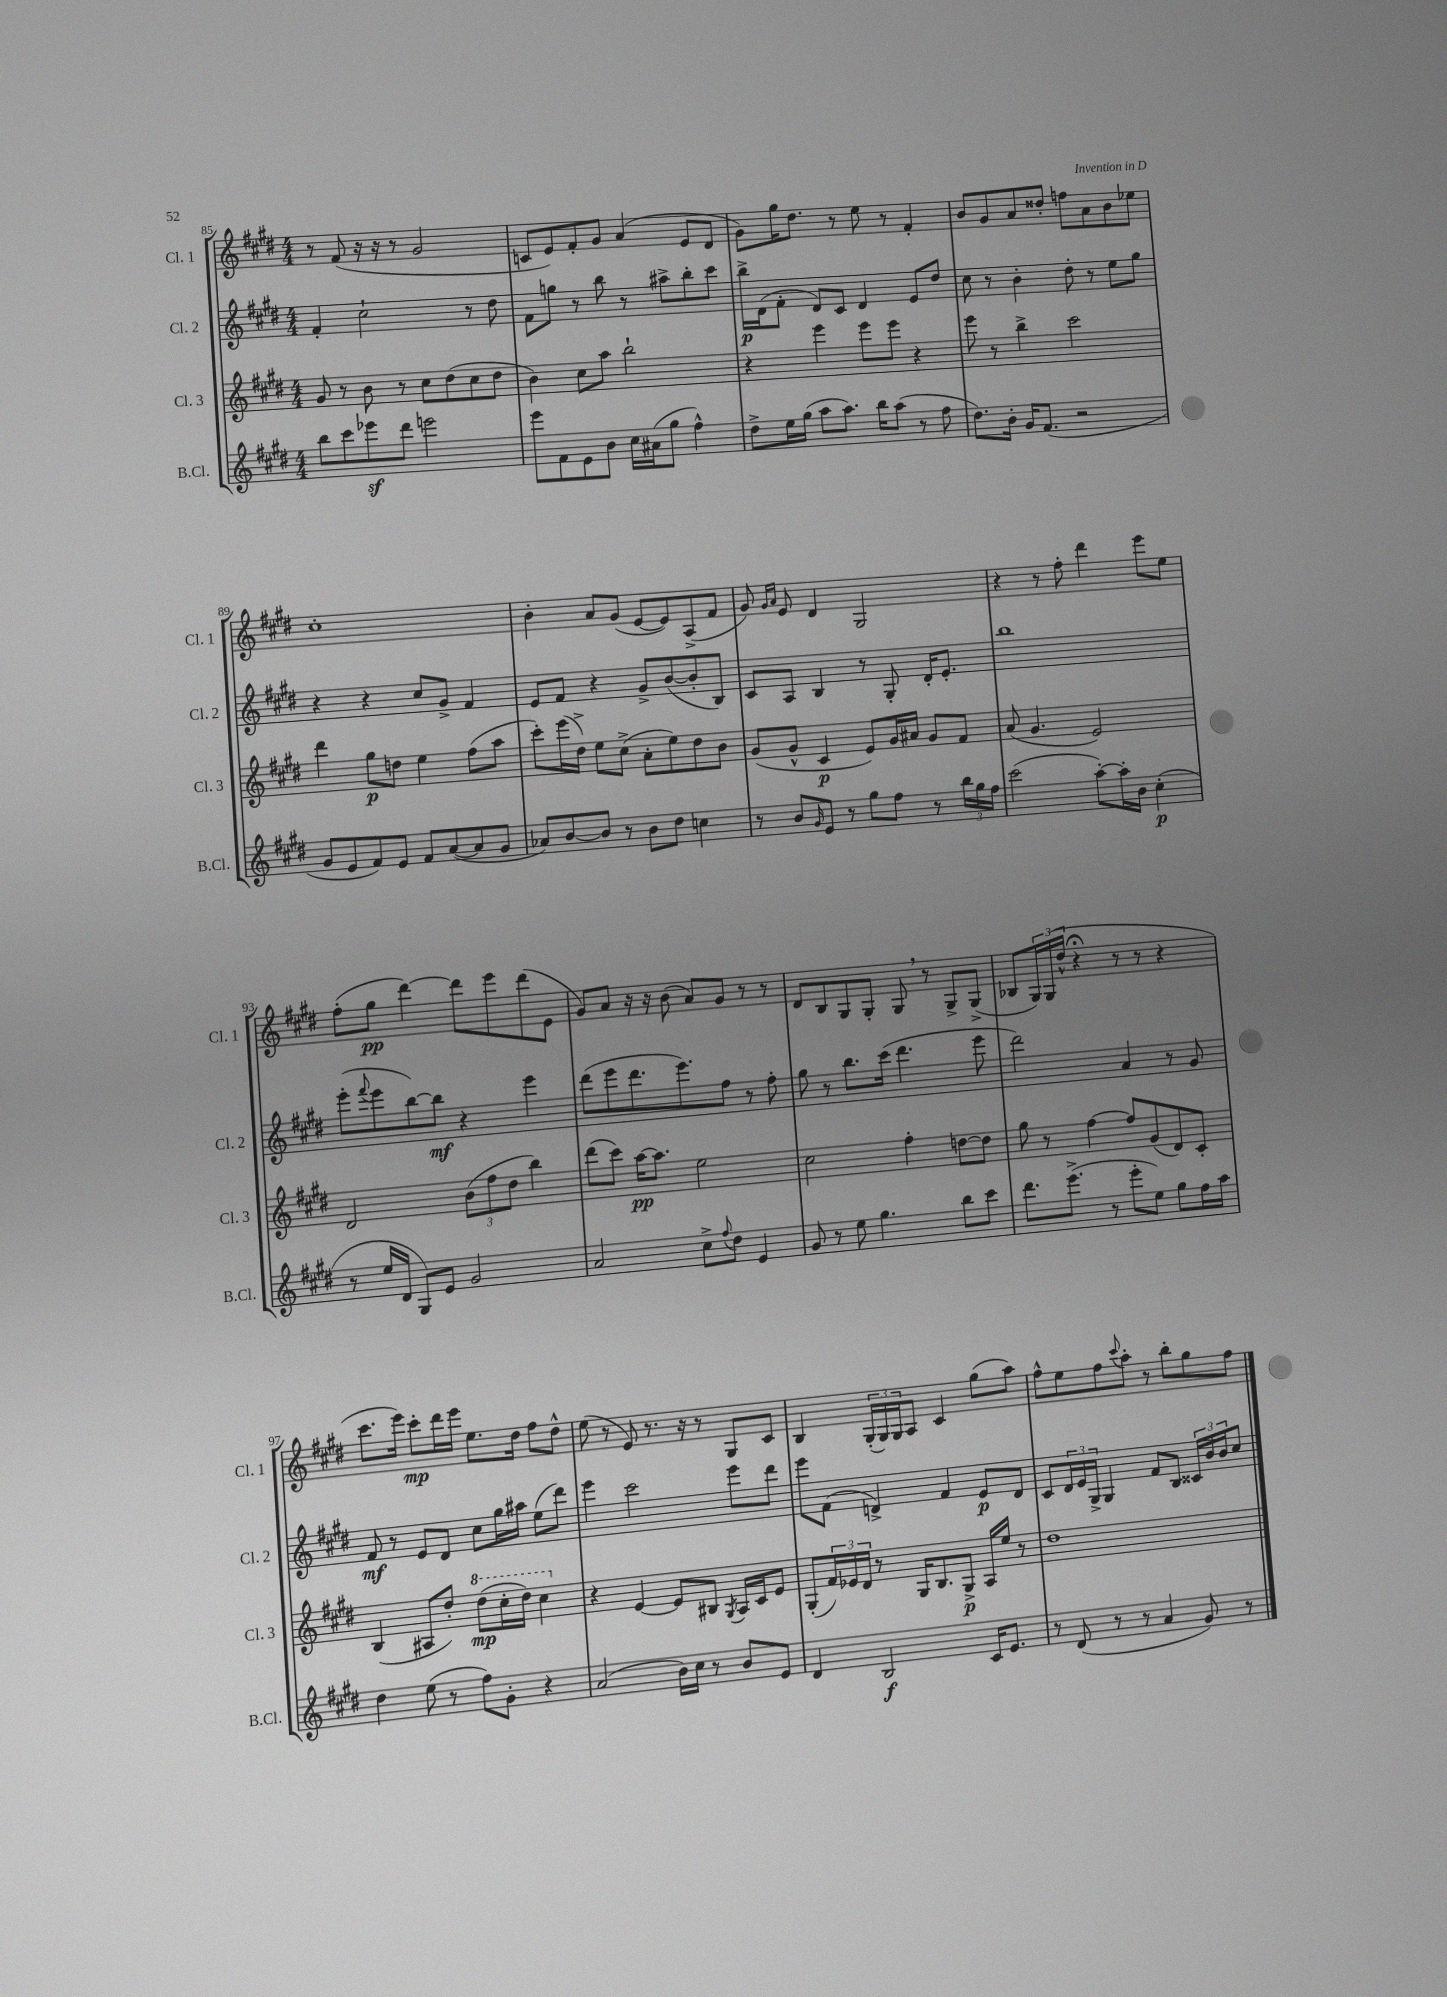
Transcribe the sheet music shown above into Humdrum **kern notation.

**kern	**kern	**kern	**kern
*staff4	*staff3	*staff2	*staff1
*clefG2	*clefG2	*clefG2	*clefG2
*k[f#c#g#d#]	*k[f#c#g#d#]	*k[f#c#g#d#]	*k[f#c#g#d#]
*M4/4	*M4/4	*M4/4	*M4/4
8bb	8g#	4f#'	8r
8ccc#	8r	.	(8f#
8eee-	8b	2cc#`	16r
.	.	.	16r
8ddd#	8r	.	8r
2eee	8cc#	.	2g#
.	(8dd#	.	.
.	8cc#	8r	.
.	8dd#	8dd#	.
=	=	=	=
8eee	4b)	8f#	8c
8f#	.	8gg	8e)
8e	8cc#	8r	8f#'
8b	8aa	8bb	8g#
16cc#	2bb`	8r	(4a
(16a#	.	.	.
8gg#	.	8aa#^	.
4ff#^^)	.	8bb'	8e
.	.	8ccc#	8d#
=	=	=	=
8dd#^	4r	16bb^	8g#)
.	.	(16d#	.
16ee	.	8f#'	16gg#
(16gg#	.	.	8.dd#
8aa	4eee	8d#)	.
8.aa)	.	8c#	8r
.	8eee	4d#	8ee
16bb	.	.	.
(8aa	8eee	.	8r
8r	4r	8e	4f#'
8ff#	.	8dd#	.
=	=	=	=
8.dd#)	8eee	8cc#	8b
.	8r	8r	8g#
16b'	.	.	.
16g#	4bb^	4b'	8a
(8.f#	.	.	.
.	.	.	8dd##'
2r	2ccc#	8dd#'	8ff
.	.	8r	8a
.	.	8ee	8b
.	.	8gg#	8ee-
=	=	=	=
8g#	4ddd#	4r	1cc#'
8e	.	.	.
8f#)	8gg#	4r	.
8e	8dd	.	.
8f#	4ee	8cc#	.
([8a	.	8g#^	.
8a]	(8ff#	4f#	.
8g#	8aa	.	.
=	=	=	=
8a-)	8ccc#')	8e	4b'
[8b	(16eee	8f#	.
.	16dd#^)	.	.
8b]	8ee	4r	8a
8r	(8cc#^	.	(8g#
8b	8a'	8g#^	[8e
8dd#	8ee)	([8b	8e])
4cc	8dd#	8b']	(8A^
.	8b	8B)	8f#
=	=	=	=
8r	(8g#	8c#	8g#)
.	.	.	16qqg#
.	.	.	16qqa
8b	8g#^^	8A	8e
16qqg#	.	.	.
8e	4c#	4B	4d#
8r	.	.	.
8gg#	8e)	8r	2G#
8ff#	16g#	8G#'	.
.	16a#	.	.
8r	8g#	16d#'	.
.	.	8.e'	.
24bb	8f#	.	.
24gg#	.	.	.
24ff#	.	.	.
=	=	=	=
(2ccc#	(8a	1bb	4r
.	4.g#	.	.
.	.	.	8r
.	.	.	8ff#'
[8aa')	2e)	.	4ddd#
16aa']	.	.	.
16b	.	.	.
(4cc#'	.	.	8eee
.	.	.	8ee
=	=	=	=
8r	2d#	(8eee'	(8ff#'
.	.	8qqfff#	.
16ee	.	8eee	8gg#
16d#	.	.	.
8G#)	.	[8bb)	[4ddd#)
8e	.	8bb]	.
2g#	(12b	4r	8ddd#]
.	12ff#	.	.
.	.	.	8eee
.	12dd#	.	.
.	4bb)	4eee	(8ddd#
.	.	.	8e
=	=	=	=
2a	(8ddd#	(8ddd#	8g#)
.	8ccc#)	8eee	8a
.	[16aa	8.ddd#	16r
.	8.aa]	.	16r
.	.	.	(8b
.	.	8.eee)	.
8cc#^	2ee	.	8a)
8qqff#	.	.	.
8dd#	.	8ff#	8g#
4e	.	8r	8r
.	.	8ff#'	8r
=	=	=	=
8g#	2cc#	8gg#	8d#
8r	.	8r	8B
8ee	.	8.bb	8G#
4.gg#	.	.	8G#'
.	.	(16ccc#	.
.	4ff#'	4.ddd#	8G#
.	.	.	8r
8bb	[8dd	.	8G#^
8ccc#	8dd]	8eee	(8G#^
=	=	=	=
8.ddd#	8gg#	2ddd#)	8B-
.	8r	.	24G#)
.	.	.	(24G#
(8.eee^	.	.	.
.	.	.	24dd#^^
.	[4ff#	.	4r;
8r	.	.	.
8eee'	8ff#]	4a	8r
8ee)	(8g#	.	8r
8gg#	8d#)	8r	4r
16ff#	8c#'	8g#	.
16aa	.	.	.
=	=	=	=
4dd#	(4B	8f#	8.ccc#
.	.	8r	.
.	.	.	16eee)
(8ee	8A#	8e	8ccc#'
8r	8dd#')	8d#	16ddd#
.	.	.	16eee
8ff#)	(8ddd#	8cc#	8.ee
8g#'	16ccc#'	16gg#	.
.	16ddd#)	16aa#	16dd#
4r	4ccc#	(8ee	8ff#
.	.	8ddd#)	8dd#^^
=	=	=	=
(2a	4r	4eee	(8ee
.	.	.	8r
.	[4e	2ccc#	8e)
.	.	.	8.r
16b)	8e]	.	.
16cc#	.	.	16r
8r	8B#	.	8r
.	8qG#	.	.
8b	16A	8eee	8G#
.	16c#	.	.
8e	8e	8ddd#	8c#
=	=	=	=
4d#	(8G#'	8eee	4B
.	24f#)	(8f#	.
.	24e-	.	.
.	24d#	.	.
2B	8r	4d^)	(24G#'
.	.	.	24G#)
.	.	.	24G#
.	16G#	.	8A
.	8.B	.	.
.	.	4f#	4c#
.	8G#^	.	.
16c#	16A	8e	(8gg#
8.e	16ee	.	.
.	8r	8d	8aa)
=	=	=	=
8r	1dd#	8c#	8ff#^^
(8d#	.	24d#	8ee
.	.	24e	.
.	.	24G#^	.
8r	.	4G#	8ff#
.	.	.	8qqccc#
8r	.	.	8aa'
4a	.	8f#	8r
.	.	8B	8bb'
8g#)	.	24c##	8gg#
.	.	24b	.
.	.	24b	.
8r	.	8cc#	8ff#
==	==	==	==
*-	*-	*-	*-
